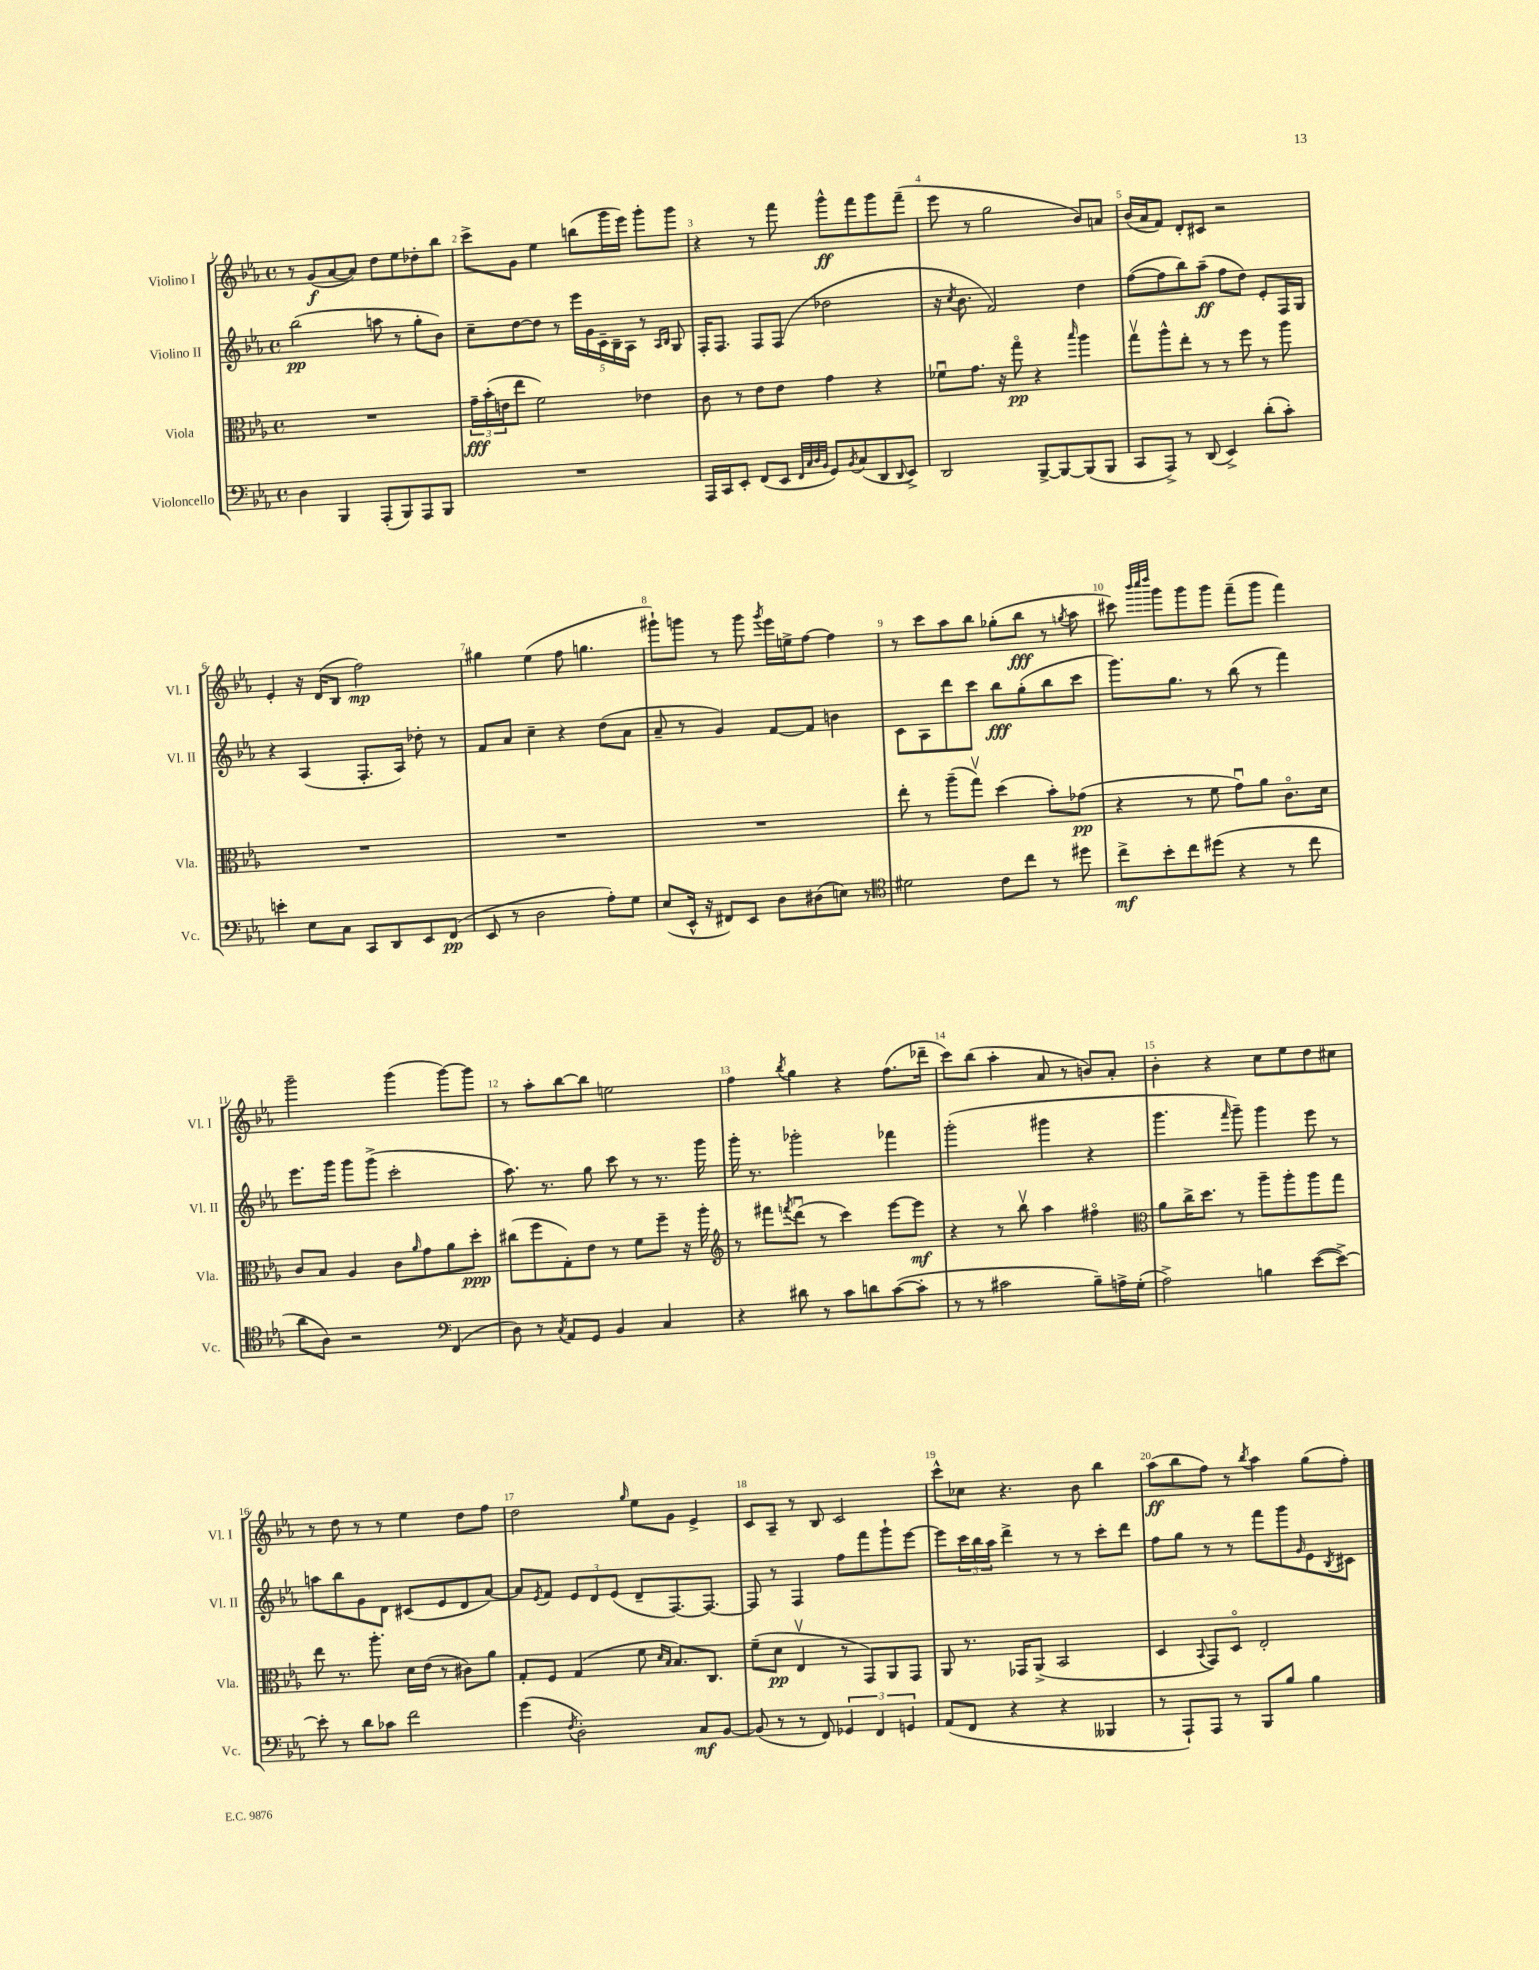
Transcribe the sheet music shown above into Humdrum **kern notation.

**kern	**dynam	**kern	**dynam	**kern	**dynam	**kern	**dynam
*part4	*part4	*part3	*part3	*part2	*part2	*part1	*part1
*staff4	*staff4	*staff3	*staff3	*staff2	*staff2	*staff1	*staff1
*I"Violoncello	*	*I"Viola	*	*I"Violino II	*	*I"Violino I	*
*I'Vc.	*	*I'Vla.	*	*I'Vl. II	*	*I'Vl. I	*
*clefF4	*	*clefC3	*	*clefG2	*	*clefG2	*
*k[b-e-a-]	*	*k[b-e-a-]	*	*k[b-e-a-]	*	*k[b-e-a-]	*
*M4/4	*	*M4/4	*	*M4/4	*	*M4/4	*
*met(c)	*	*met(c)	*	*met(c)	*	*met(c)	*
=1	=1	=1	=1	=1	=1	=1	=1
4D\	.	1r	.	(2bb-\	pp	8r	.
.	.	.	.	.	.	(8g/L	f
4BBB-/	.	.	.	.	.	[8a-/	.
.	.	.	.	.	.	8a-/J])	.
(8AAA-'/L	.	.	.	8aan\	.	8dd\L	.
8BBB-/)	.	.	.	8r	.	8ee-\	.
8AAA-/	.	.	.	8gg'\L	.	8dd-X'\	.
8BBB-/J	.	.	.	8b-\J)	.	8bb-\J	.
=2	=2	=2	=2	=2	=2	=2	=2
1r	.	24g~\LL	fff	8cc~\L	.	8ccc^\L	.
.	.	(24b-'\	.	.	.	.	.
.	.	24en\J	.	.	.	.	.
.	.	8ee-\J	.	[8dd\	.	8g\J	.
.	.	2f\)	.	8dd\J]	.	4ee-\	.
.	.	.	.	8r	.	.	.
.	.	.	.	20eee-\LL	.	(8bbn\L	.
.	.	.	.	20g\	.	.	.
.	.	.	.	20c~\	.	.	.
.	.	.	.	.	.	16ggg\L	.
.	.	.	.	20B-~\	.	.	.
.	.	.	.	.	.	16eee-\JJ)	.
.	.	.	.	20A-\JJ	.	.	.
.	.	4e-X\	.	8r	.	8ggg'\L	.
.	.	.	.	16qqA-/LL	.	.	.
.	.	.	.	16qqB-/JJ	.	.	.
.	.	.	.	8G/	.	8ggg\J	.
=3	=3	=3	=3	=3	=3	=3	=3
16AAA-/LL	.	8c\	.	16F'/KL	.	4r	.
16CC/J	.	.	.	8.F/J	.	.	.
8EE-'/J	.	8r	.	.	.	.	.
(8FF/L	.	8e-\L	.	8F/L	.	8r	.
8EE-/J	.	8e-\J	.	(8F/J	.	8fff\	.
32qqFF/LLL	.	.	.	.	.	.	.
32qqC/	.	.	.	.	.	.	.
32qqD/	.	.	.	.	.	.	.
32qqBB-/JJJ	.	.	.	.	.	.	.
8GG/L)	.	4g\	.	2dd-X\	.	8ggg^^\L	ff
8qBB-/	.	.	.	.	.	.	.
(8C/	.	.	.	.	.	8fff\	.
8DD/	.	4r	.	.	.	8ggg\	.
8qqDD/	.	.	.	.	.	.	.
8EE-^/J)	.	.	.	.	.	(8fff~\J	.
=4	=4	=4	=4	=4	=4	=4	=4
2DD/	.	8f-Xu\L	.	16r	.	8eee-\	.
.	.	.	.	8qcc/	.	.	.
.	.	.	.	8.b-\	.	.	.
.	.	8.g\J	.	.	.	8r	.
.	.	.	.	2f/)	.	2gg\	.
.	.	16r	.	.	.	.	.
.	.	8gg\	pp	.	.	.	.
[8BBB-^/L	.	4r	.	.	.	.	.
8BBB-/_	.	.	.	.	.	.	.
.	.	16qqbb-/	.	.	.	.	.
(8BBB-/]	.	4aa-\	.	4dd\	.	8b-/L)	.
8BBB-/J	.	.	.	.	.	8an/J	.
=5	=5	=5	=5	=5	=5	=5	=5
8CC/L	.	8ggv\L	.	([8ff\L	.	(16b-/LL	.
.	.	.	.	.	.	16a-/J	.
8AAA-^/J)	.	8aa-^^\	.	8ff\]	.	8f/J)	.
8r	.	8ee-'\J	.	8bb-\)	.	8d'/L	.
(8DD/	.	8r	.	(8aa-~\J	ff	8c#X/J	.
4EE-^/)	.	8r	.	8ff\L	.	2r	.
.	.	8ff\	.	8dd\J)	.	.	.
(8d'\L	.	8r	.	8e-'/L	.	.	.
8c'\J)	.	8aa-\	.	16F/L	.	.	.
.	.	.	.	16G/JJ	.	.	.
!!LO:LB:g=z
=6	=6	=6	=6	=6	=6	=6	=6
4en'\	.	1r	.	4r	.	4e-'/	.
8E-\L	.	.	.	(4A-/	.	16r	.
.	.	.	.	.	.	(16d/KL	.
8C\J	.	.	.	.	.	8B-/J	.
8CC/L	.	.	.	8.F'/L	.	2ff\)	mp
8DD/	.	.	.	.	.	.	.
.	.	.	.	16A-/Jk)	.	.	.
8EE-/	.	.	.	8dd-X'\	.	.	.
(8FF/J	pp	.	.	8r	.	.	.
=7	=7	=7	=7	=7	=7	=7	=7
8EE-/	.	1r	.	8f/L	.	4gg#X\	.
8r	.	.	.	8a-/J	.	.	.
2D\	.	.	.	4cc~\	.	(4ee-\	.
.	.	.	.	4r	.	8ff\	.
.	.	.	.	.	.	4.ggn\	.
8A-'\L)	.	.	.	(8dd\L	.	.	.
8G\J	.	.	.	8a-\J	.	.	.
=8	=8	=8	=8	=8	=8	=8	=8
(8E-/L	.	1r	.	8a-~/	.	8ggg#X`\L)	.
16EE-^^/Jk	.	.	.	8r	.	8gggn\J	.
16r	.	.	.	.	.	.	.
8FF#X/L)	.	.	.	4g/)	.	8r	.
8EE-/J	.	.	.	.	.	8ggg\	.
.	.	.	.	.	.	8qggg/	.
8D\L	.	.	.	[8f/L	.	16eee-\LL	.
.	.	.	.	.	.	16een^\J	.
(8D#X\	.	.	.	8f/J]	.	[8ff\J	.
8En\J)	.	.	.	4bn\	.	4ff\]	.
8r	.	.	.	.	.	.	.
=9	=9	=9	=9	=9	=9	=9	=9
*clefC4	*	*	*	*	*	*	*
2d#X\	.	8ee-'\	.	8c\L	.	8r	.
.	.	8r	.	8A-\	.	8ccc\L	.
.	.	(8aa-~\L	.	8ddd\	.	8aa-\	.
.	.	8ggv\J)	.	8ccc\J	.	8bb-\J	.
8c\L	.	(4dd\	.	8bb-\L	fff	(8gg-X'\L	.
8cc\J	.	.	.	(8gg'\	.	8bb-\J	fff
8r	.	8b-'\L)	.	8bb-\	.	8r	.
.	.	.	.	.	.	8qggn/	.
8dd#X\	.	(8g-X\J	pp	8ccc\J	.	8aa-\	.
=10	=10	=10	=10	=10	=10	=10	=10
8cc^\L	mf	4r	.	8.ggg\L)	.	8ccc#X\)	.
.	.	.	.	.	.	32qqbbb-/LLL	.
.	.	.	.	.	.	32qqcccc/	.
.	.	.	.	.	.	32qqdddd/JJJ	.
8b-'\	.	.	.	.	.	8ggg\L	.
.	.	.	.	8.gg\J	.	.	.
8cc\	.	8r	.	.	.	8ggg\	.
(8dd#X\J	.	8f\	.	8r	.	8ggg\J	.
4r	.	8gu\L)	.	(8bb-\	.	(8fff~\L	.
.	.	8a-\J	.	8r	.	8ggg\J	.
8r	.	8.c\L	.	4fff\)	.	4fff\)	.
8cc\	.	.	.	.	.	.	.
.	.	16d\Jk	.	.	.	.	.
!!LO:LB:g=z
=11	=11	=11	=11	=11	=11	=11	=11
8a-\L	.	8c/L	.	8.eee-\L	.	2ggg~\	.
8A-\J)	.	8B-/J	.	.	.	.	.
.	.	.	.	16ggg\Jk	.	.	.
2r	.	4A-/	.	8ggg\L	.	.	.
.	.	.	.	(8ggg^\J	.	.	.
.	.	8c\L	.	2ccc'\	.	(4ggg\	.
.	.	16qqa-/	.	.	.	.	.
.	.	8g\	.	.	.	.	.
*clefF4	*	*	*	*	*	*	*
(4FF/	.	8a-\	.	.	.	[8ggg\L)	.
.	.	8dd'\J	ppp	.	.	8ggg\J]	.
=12	=12	=12	=12	=12	=12	=12	=12
8D\)	.	(8cc#X\L	.	8.aa-\)	.	8r	.
8r	.	8ff\	.	.	.	8aa-'\L	.
.	.	.	.	8.r	.	.	.
8qC/	.	.	.	.	.	.	.
8AA-/L	.	8G'\)	.	.	.	[8bb-\	.
8GG/J	.	8e-\J	.	8gg\	.	8bb-\J]	.
4BB-/	.	8r	.	8ccc\	.	2een\	.
.	.	8f\L	.	8r	.	.	.
4C/	.	8ff~\J	.	8.r	.	.	.
.	.	16r	.	.	.	.	.
.	.	16aa-'\	.	16ggg\	.	.	.
=13	=13	=13	=13	=13	=13	=13	=13
*	*	*clefG2	*	*	*	*	*
4r	.	8r	.	16ggg'\	.	4ff\	.
.	.	.	.	8.r	.	.	.
.	.	8fff#X\L	.	.	.	.	.
.	.	8qfffn/	.	.	.	8qbb-/	.
8d#X\	.	(8dddu\J	.	2ggg-X'\	.	4gg\	.
8r	.	8r	.	.	.	.	.
8c\L	.	4ccc\)	.	.	.	4r	.
8dn\	.	.	.	.	.	.	.
([8c\	.	[8eee-\L	.	4fff-X\	.	(8.ff\L	.
8c'\J]	.	8eee-\J]	mf	.	.	.	.
.	.	.	.	.	.	16ddd-X~\Jk	.
=14	=14	=14	=14	=14	=14	=14	=14
8r	.	4r	.	(2ggg'\	.	8ccc\L)	.
8r	.	.	.	.	.	(8bb-\J	.
2c#X\	.	8r	.	.	.	4aa-'\	.
.	.	8bb-v\	.	.	.	.	.
.	.	4aa-\	.	4ggg#X\	.	8a-/	.
.	.	.	.	.	.	8r	.
8B-~\L)	.	4ff#X\	.	4r	.	8bn/L)	.
16An^\L	.	.	.	.	.	8a-'/J	.
(16G'\JJ	.	.	.	.	.	.	.
=15	=15	=15	=15	=15	=15	=15	=15
*	*	*clefC3	*	*	*	*	*
2A-^\)	.	8a-\L	.	4.ggg\	.	4b-'\	.
.	.	16cc^\K	.	.	.	.	.
.	.	8.dd\J	.	.	.	.	.
.	.	.	.	.	.	4r	.
.	.	.	.	16qqfff/	.	.	.
.	.	8r	.	8ggg~\)	.	.	.
4Bn\	.	8aa-~\L	.	4ggg\	.	8cc\L	.
.	.	8aa-'\	.	.	.	8ee-\	.
([8e-\L	.	8aa-\	.	8eee-\	.	8dd\	.
8e-^\J_)	.	8gg\J	.	8r	.	8cc#X\J	.
!!LO:LB:g=z
=16	=16	=16	=16	=16	=16	=16	=16
8e-'\]	.	8ee-\	.	8aan\L	.	8r	.
8r	.	8.r	.	8bb-\	.	8dd\	.
8d\L	.	.	.	8g\	.	8r	.
.	.	8.aa-'\	.	.	.	.	.
8c-X\J	.	.	.	8d\J	.	8r	.
2f\	.	16d\LL	.	(8c#X/L	.	4ee-\	.
.	.	(16e-\JJ	.	.	.	.	.
.	.	8r	.	8e-/	.	.	.
.	.	8c#X\L)	.	8d/	.	8dd\L	.
.	.	8a-\J	.	[8a-/J)	.	8ff\J	.
=17	=17	=17	=17	=17	=17	=17	=17
(4g\	.	8G'/L	.	8a-/L]	.	2dd\	.
.	.	.	.	8qe-/	.	.	.
.	.	8F/J	.	8f/J	.	.	.
8qF/	.	.	.	.	.	.	.
2D'\)	.	(4G/	.	12e-/L	.	.	.
.	.	.	.	12d/	.	.	.
.	.	.	.	(12e-/J	.	.	.
.	.	.	.	.	.	16qqgg/	.
.	.	8f\	.	8d~/L	.	8ee-\L	.
.	.	16qqd/LL	.	.	.	.	.
.	.	16qqB-/JJ	.	.	.	.	.
.	.	8.B-/L)	.	[8.F/)	.	8g\J	.
8C/L	mf	.	.	.	.	4e-^/	.
.	.	8.C/J	.	8.F/J_	.	.	.
[8BB-/J	.	.	.	.	.	.	.
=18	=18	=18	=18	=18	=18	=18	=18
(8BB-/]	.	(8f~\L	.	8F/]	.	8c/L	.
8r	.	8d\J	pp	8r	.	8A-~/J	.
8r	.	4E-v/	.	4F/	.	8r	.
8FF/)	.	.	.	.	.	8B-/	.
6GG-X/	.	8r	.	8ff\L	.	2c/	.
.	.	8GG/L)	.	8fff\	.	.	.
6FF/	.	.	.	.	.	.	.
.	.	8AA-/	.	8ggg`\	.	.	.
6GGn/	.	.	.	.	.	.	.
.	.	8GG/J	.	[8eee-\J	.	.	.
=19	=19	=19	=19	=19	=19	=19	=19
(8AA-/L	.	8AA-/	.	8eee-\L]	.	8ccc^^\L	.
8FF/J	.	8.r	.	24ccc\L	.	8cc-X\J	.
.	.	.	.	24bb-\	.	.	.
.	.	.	.	24aa-\JJ	.	.	.
4r	.	.	.	4ddd^\	.	4.r	.
.	.	16GG-X/KL	.	.	.	.	.
.	.	(8AA-^/J	.	.	.	.	.
4r	.	2BB-/	.	8r	.	.	.
.	.	.	.	8r	.	8b-\	.
4BBB--X/	.	.	.	8ccc'\L	.	4bb-\	.
.	.	.	.	8ddd\J	.	.	.
=20	=20	=20	=20	=20	=20	=20	=20
8r	.	4D/	.	8ff\L	.	(8aa-\L	ff
8AAA-`/L)	.	.	.	8gg\J	.	8bb-\	.
.	.	8qqBB-/	.	.	.	.	.
8AAA-/J	.	8GG/L)	.	8r	.	8ff\J)	.
8r	.	8D/J	.	8r	.	8r	.
.	.	.	.	.	.	8qbb-/	.
8BBB-/L	.	2E-'/	.	8fff\L	.	4aa-\	.
8B-/J	.	.	.	8ggg\	.	.	.
.	.	.	.	16qqg/	.	.	.
4B-\	.	.	.	8e-\	.	(8gg\L	.
.	.	.	.	8qB-/	.	.	.
.	.	.	.	8c#X\J	.	8ff'\J)	.
==	==	==	==	==	==	==	==
*-	*-	*-	*-	*-	*-	*-	*-
